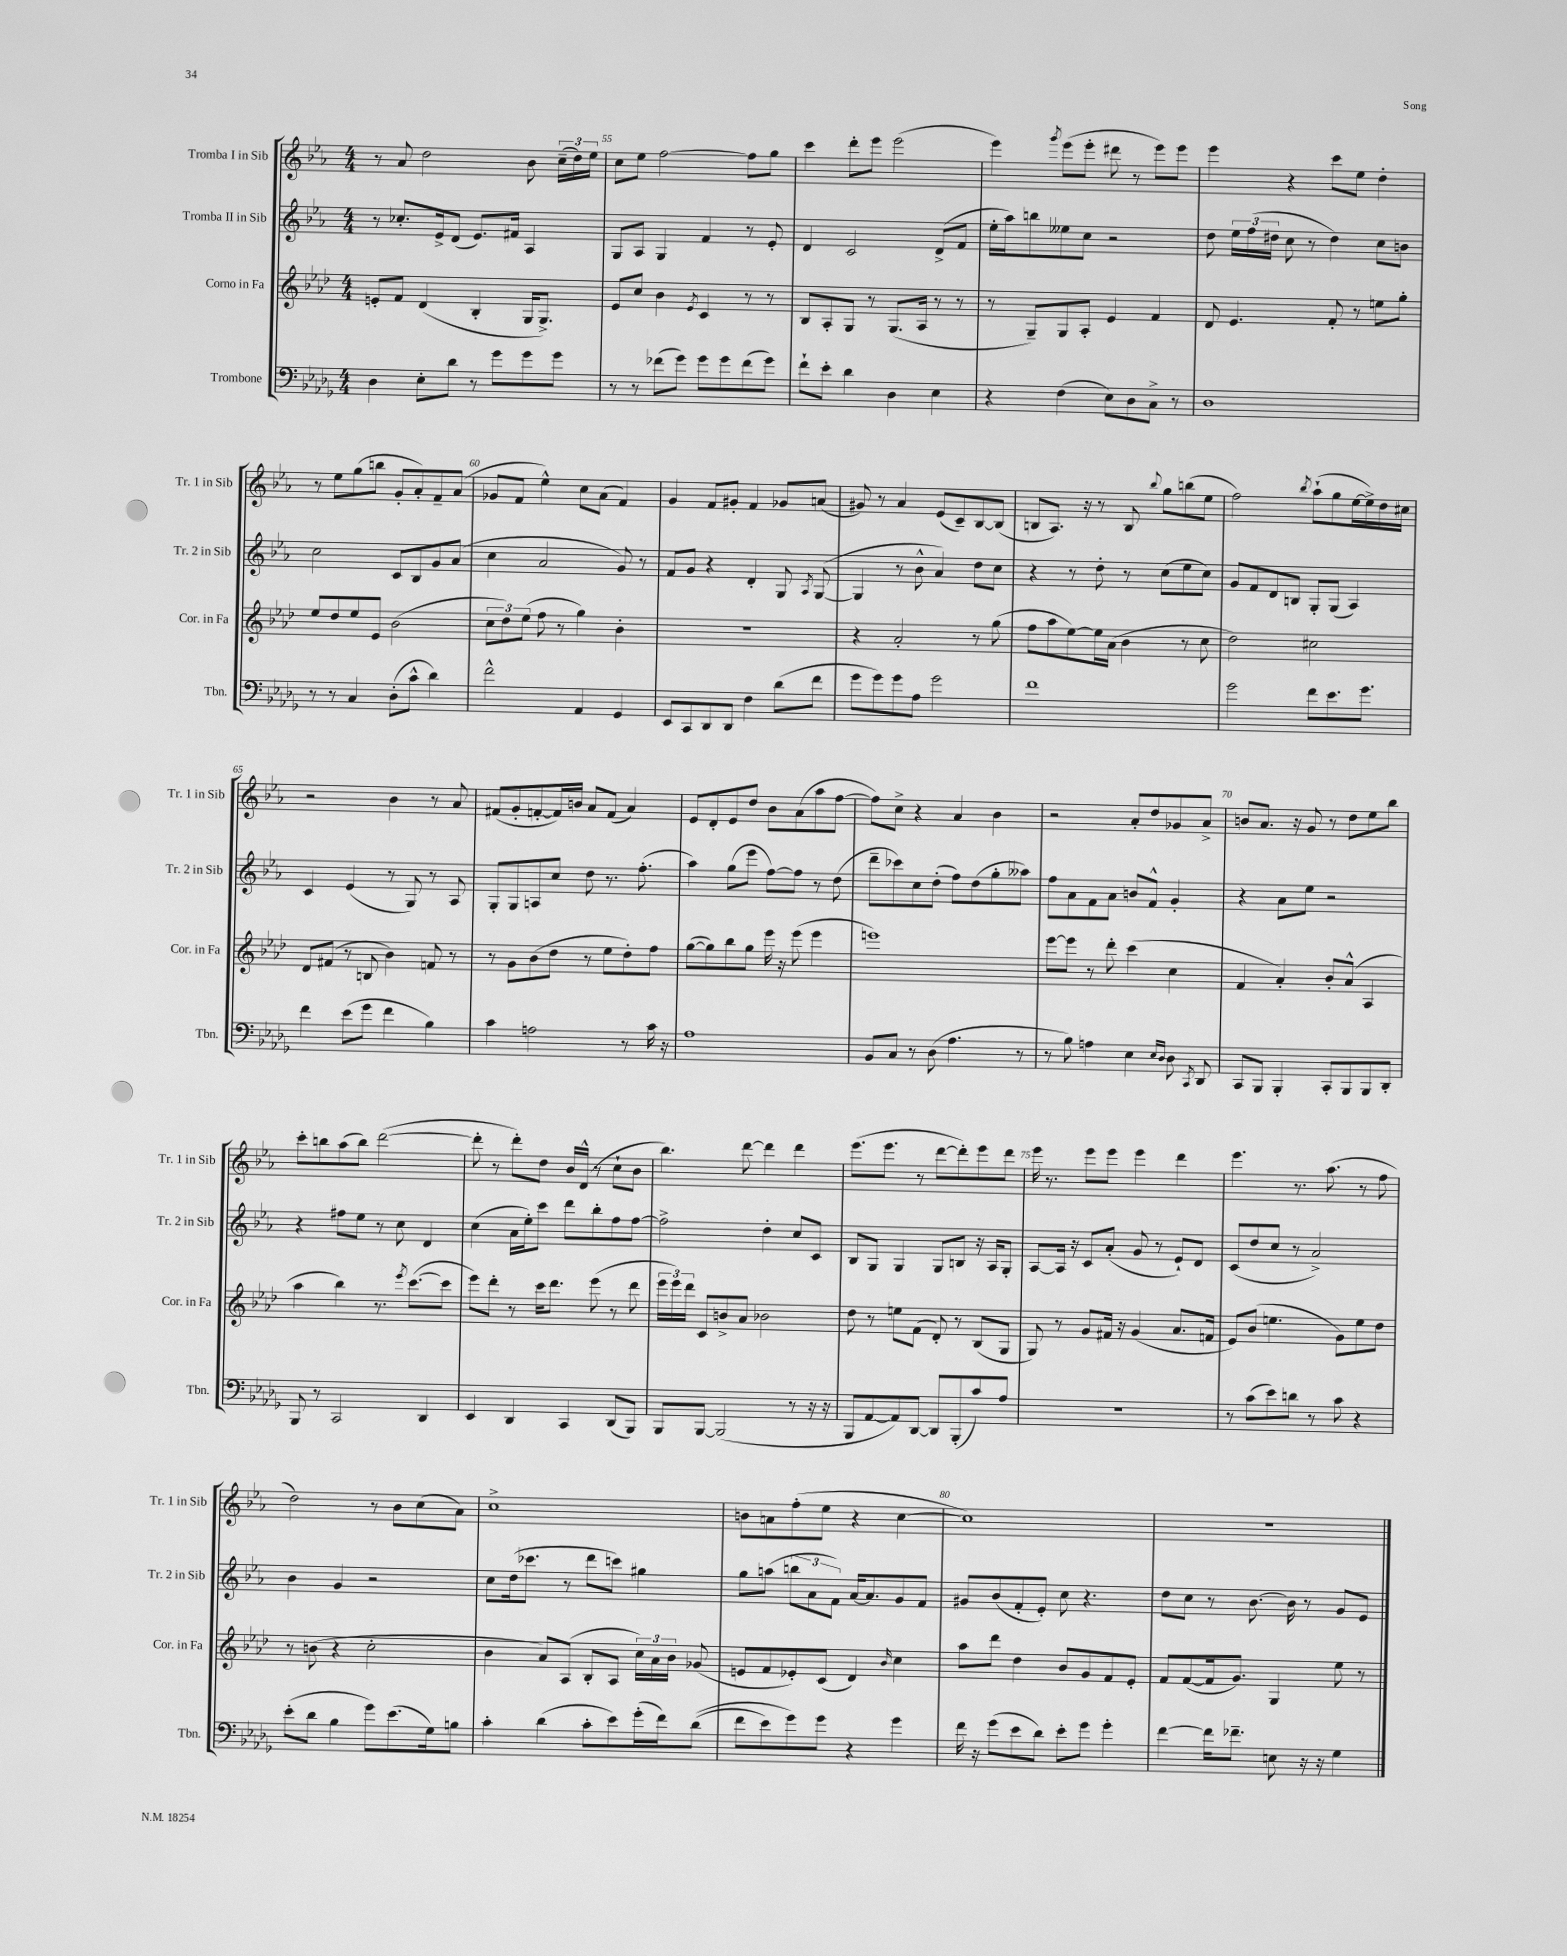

**kern	**kern	**kern	**kern
*part4	*part3	*part2	*part1
*staff4	*staff3	*staff2	*staff1
*I"Trombone	*I"Corno in Fa	*I"Tromba II in Sib	*I"Tromba I in Sib
*I'Tbn.	*I'Cor. in Fa	*I'Tr. 2 in Sib	*I'Tr. 1 in Sib
*clefF4	*clefG2	*clefG2	*clefG2
*k[b-e-a-d-g-]	*k[b-e-a-d-]	*k[b-e-a-]	*k[b-e-a-]
*M4/4	*M4/4	*M4/4	*M4/4
=54	=54	=54	=54
4D-\	8en'/L	8r	8r
.	8f/J	8.cc-X'/L	8a-/
8E-'\L	(4d-/	.	2dd\
.	.	16e-^/k	.
8d-\J	.	(8d/J	.
8r	4B-'/	8.e-/L)	.
8g-\L	.	.	.
.	.	16f#X/Jk	.
8g-\	16G/KL	4A-/	8b-\
.	8.G^/J)	.	.
8g-\J	.	.	(24cc~\LL
.	.	.	24dd\)
.	.	.	24ee-\JJ
=55	=55	=55	=55
8r	8e-/L	8G/L	8cc\L
8r	8cc/J	8A-/J	8ee-\J
(8f-X\L	4b-\	4G/	[2ff\
8g-\J)	.	.	.
.	8qe-/	.	.
8g-\L	4c/	4f/	.
8g-\	.	.	.
(8f-\	8r	8r	8ff\L]
8g-\J)	8r	8e-'/	8gg\J
=56	=56	=56	=56
8f`\L	8B-/L	4d/	4ccc\
8e-'\J	8A-'/	.	.
4d-\	8G/J	2c/	8ddd'\L
.	8r	.	8eee-\J
4D-\	(8.G/L	.	(2eee-\
.	16A-/Jk	.	.
4E-\	8r	(8d^/L	.
.	8r	8f/J	.
=57	=57	=57	=57
4r	8r	16ee-'\LL	4eee-\)
.	.	16aa-\J)	.
.	8G~/L)	8bbn\	.
.	.	.	8qggg/
(4F\	8G/	8ee--X\	(8eee-\L
.	8A-'/J	8cc\J	8eee-'\J
8E-\L)	4e-/	2r	8ddd#X\
8D-\	.	.	8r
8C^\J	4f/	.	8eee-\L)
8r	.	.	8eee-\J
=58	=58	=58	=58
1D-	8d-/	8dd\	4eee-\
.	4.e-/	24ee-\LL	.
.	.	(24ff\	.
.	.	24dd#X\JJ	.
.	.	8cc\	4r
.	.	8r	.
.	8f'/	4dd#\)	8ccc\L
.	8r	.	8ee-\J
.	8een\L	8cc\L	4dd'\
.	8gg'\J	8bn\J	.
!!LO:LB:g=z
=59	=59	=59	=59
8r	8ee-/L	2cc\	8r
8r	8dd-/	.	8ee-\L
4C/	8ee-/	.	(8gg\
.	8e-/J	.	8bbn\J
(8D-'\L	(2b-\	8c/L	8g'/L
8c^^\J	.	8B-/	8a-'/)
4d-\)	.	8g/	8f~/
.	.	(8a-/J	(8a-/J
=60	=60	=60	=60
2f^^\	12cc\L	4cc\	8g-X/L
.	12dd-\)	.	.
.	.	.	8f/J
.	(12ee-\J	.	.
.	8ff\	2a-/	4ee-^^\)
.	8r	.	.
4AA-/	4gg\)	.	8cc\L
.	.	.	(8a-\J
4GG-/	4b-'\	8g/)	4f/)
.	.	8r	.
=61	=61	=61	=61
8EE-/L	1r	8f/L	4g/
8CC/	.	8g/J	.
8DD-/	.	4r	8f/L
8DD-/J	.	.	8g#X'/J
4F\	.	4d'/	4f/
(8d-\L	.	8G/	8g-X/L
.	.	8qA-/	.
8f\J	.	([8G/	(8an/J
=62	=62	=62	=62
8g-\L	4r	4G/]	8g#X/)
8g-\)	.	.	8r
8g-\	2a-'/	8r	4a-/
8A-\J	.	8b-^^\	.
2g-\	.	4a-/)	(8e-/L
.	.	.	8c~/)
.	8r	8dd\L	[8B-/
.	(8gg\	8cc\J	(8B-/J]
=63	=63	=63	=63
1f	8ff\L	4r	8Bn/L
.	8aa-\	.	8.A-/J)
.	[8ee-\)	8r	.
.	.	.	16r
.	16ee-\L]	8dd'\	8r
.	(16a-\JJ	.	.
.	4b-\	8r	8B/
.	.	.	8qqbb-/
.	.	(8cc\L	8gg\L
.	8r	8ee-\	(8bbn\
.	8cc\	8cc\J)	8ee-\J
=64	=64	=64	=64
2g-\	2dd-\)	8g/L	2ff\)
.	.	8f/	.
.	.	8d/	.
.	.	8Bn/J	.
.	.	.	8qbb-/
8f\L	2cc#X\	8G'/L	(8aa-`\L
8.e-\	.	(8G/J	8gg\
.	.	4A-/)	[16ee-\L
8.g-\J	.	.	16ee-^\])
.	.	.	16dd\
.	.	.	16cc#X\JJ
!!LO:LB:g=z
=65	=65	=65	=65
4f\	8d-/L	4c/	2r
.	(8f#X/J	.	.
(8e-\L	8r	(4e-/	.
8g-\J	8Bn/	.	.
4f\	4b-\)	8r	4b-\
.	.	8G/)	.
4B-\)	8fn/	8r	8r
.	8r	8A-/	8a-/
=66	=66	=66	=66
4c\	8r	8G'/L	(8f#X/L
.	8g\L	8G/	8g'/
2An\	(8b-\	8An/	[8fn'/
.	8dd-\J	8cc/J	16f/L])
.	.	.	16bn/JJ
.	8r	8dd\	8a-/L
.	8ee-\L	8.r	(8f/J
8r	8dd-'\)	.	4a-/)
.	.	(8.ff'\	.
16c\	8ff\J	.	.
16r	.	.	.
=67	=67	=67	=67
1A-	([8gg\L	4aa-\)	8e-/L
.	8gg\])	.	8d'/
.	8bb-\	(8gg\L	8e-/
.	8gg\J	8eee-\J	8dd/J
.	16eee-\	[8ff\L)	8b-\L
.	16r	.	.
.	(8eee-\	8ff\J]	(8a-\
.	4eee-\	8r	8aa-\
.	.	(8dd\	[8ff\J
=68	=68	=68	=68
8BB-/L	1eeen)	8ddd~\L	8ff\L])
8C/J	.	8ccc-X\)	8cc^\J
8r	.	8cc\	4r
(8D-\	.	(8dd'\J	.
4.A-\	.	8ff\L)	4a-/
.	.	(8dd\	.
.	.	8gg'\	4b-\
8r	.	8aa--X\J)	.
=69	=69	=69	=69
8r	[8eee-\L	8ff\L	2r
8B-\)	8eee-\J]	8a-\	.
4An\	8r	8f\	.
.	8ddd-'\	8a-\J	.
4E-\	(4ccc\	8bn/L	8a-'/L
.	.	8f^^/J	8dd/
16qqE-/LL	.	.	.
16qqD-/JJ	.	.	.
8D-\	4cc\	4g'/	8g-X/
8qCC/	.	.	.
8DD-/	.	.	8a-^/J
=70	=70	=70	=70
8CC/L	4f/	4r	8bn/L
8BBB-/J	.	.	8.a-/J
4BBB-'/	4a-'/)	8a-\L	.
.	.	.	16r
.	.	8ee-\J	8g/
8CC'/L	8b-'/L	2r	8r
8BBB-/	(8a-^^/J	.	8dd\L
8BBB-/	4A-/	.	8ee-\
8DD-'/J	.	.	8bb-\J
!!LO:LB:g=z
=71	=71	=71	=71
8BBB-/	4aa-\	4r	8ccc'\L
8r	.	.	8bbn\
2CC/	4bb-\)	8ff#X\L	(8aa-\
.	.	8ee-\J	8bb\J)
.	8.r	8r	([2ddd\
.	.	8cc\	.
.	8qeee-/	.	.
.	([8.ccc\L	.	.
4DD-/	.	4d/	.
.	8ccc\J]	.	.
=72	=72	=72	=72
4EE-/	8eee-\L)	(4cc\	8ddd'\]
.	8ddd-'\J	.	8r
4DD-/	8r	16a-\LL	8ddd'\L)
.	.	16ee-'\J)	.
.	16ccc\KL	8ccc\J	8dd\J
.	8.ddd-\J	.	.
4CC/	.	8ddd\L	16b-/LL
.	.	.	(16d^^/JJ
.	(8eee-\	8bb-'\	8r
(8DD-/L	8r	8ff\	8cc`\L
8BBB-/J)	8ddd-\	[8ff\J	8b-\J
=73	=73	=73	=73
8BBB-/L	24eee-\LL	2ff^\]	4.bb-\)
.	24eee-\)	.	.
.	24ddd-\JJ	.	.
[8BBB-/J	8c/L	.	.
(2BBB-/]	8bn^/	.	.
.	8a-/J	.	[8ddd\
.	2b-X\	4dd'\	4ddd\]
8r	.	8cc/L	4ddd\
16r	.	8c/J	.
16r	.	.	.
=74	=74	=74	=74
8BBB-/L	8dd-\	8B-/L	(8.eee-\L
[8AA-/	8r	8G/J	.
.	.	.	8.eee-\J
8AA-/])	8een\L	4G/	.
[8DD-/J	(8f\J	.	8r
8DD-/L]	8d-'/)	8G/L	[8ddd\L
(8BBB-'/	8r	8Bn/J	8ddd'\])
8c/)	(8B-/L	16r	8eee-\
.	.	16A-/KL	.
8A-/J	8G/J	8G'/J	8ddd\J
=75	=75	=75	=75
1r	8G/)	[8A-/L	16eee-\
.	.	.	8.r
.	8r	16A-/Jk]	.
.	.	16r	.
.	8g/L	8c/L	8eee-\L
.	16f#X/Jk	(8a-'/J	8eee-\J
.	16r	.	.
.	(4g/	8g/	4eee-\
.	.	8r	.
.	8.a-/L	8e-`/L)	4ddd\
.	.	8d/J	.
.	16fn/Jk	.	.
=76	=76	=76	=76
8r	8e-/L)	(8c/L	4.eee-\
(8c\L	(8b-/J	8dd/	.
8e-\)	4.een\	8cc/J	.
8dn\J	.	8r	8.r
8r	.	2a-^/)	.
.	.	.	(8.aa-\
8c\	8g\L)	.	.
4r	8ee\	.	8r
.	8dd-\J	.	8ff\
!!LO:LB:g=z
=77	=77	=77	=77
(8e-'\L	8r	4b-\	2dd\)
8d-\J	(8bn\	.	.
4B-\	4r	4g/	.
8g-\L)	2cc'\	2r	8r
(8.e-\	.	.	8b-\L
.	.	.	(8cc\
16G-\k)	.	.	.
8Bn\J	.	.	8a-\J)
=78	=78	=78	=78
4c'\	4b-\	8cc\L	1cc^
.	.	(16dd\k	.
.	.	8.ccc-X\J	.
(4d-\	8a-/L)	.	.
.	(8A-/J	8r	.
8c'\L	8B-'/L	8ddd\L	.
8e-\)	8A-/J	8cccn\J)	.
(16g-'\L	24cc\LL)	4gg#X\	.
.	24a-\	.	.
16f\J)	.	.	.
.	24b-\JJ	.	.
((8d-\J	(8g-X/	.	.
=79	=79	=79	=79
8f\L	8en/L	8gg\L	8bn\L
8e-\)	8f/	(8aan\J	8an\
8g-\)	8e-X'/)	12bbn\L	(8ff'\
.	.	12a-\	.
8g-\J	(8c/J	.	8ee-\J
.	.	12f\J)	.
4r	4d-/)	[16a-/KL	4r
.	.	8.a-/]	.
.	16qqb-/	.	.
4g-\	4cc\	8g/	[4cc\
.	.	8f/J	.
=80	=80	=80	=80
16f\	8aa-\L	8g#X/L	1cc])
16r	.	.	.
(8g-\L	8ddd-\J	(8b-/	.
8e-\	4dd-\	8f'/	.
8d-\J)	.	8e-'/J)	.
8e-'\L	8b-/L	8cc\	.
8g-\J	8g/	4.r	.
4g-'\	8f/	.	.
.	8e-'/J	.	.
=81	=81	=81	=81
[4f\	8f/L	8dd\L	1r
.	([8f/	8cc\J	.
16f\KL]	16f/k]	8r	.
8.f-X~\J	8.g/J)	.	.
.	.	[8.b-\	.
8En\	4G/	.	.
.	.	16b-\]	.
16r	.	8r	.
16r	.	.	.
4G-\	8ee-\	8g/L	.
.	8r	8e-/J	.
==	==	==	==
*-	*-	*-	*-
